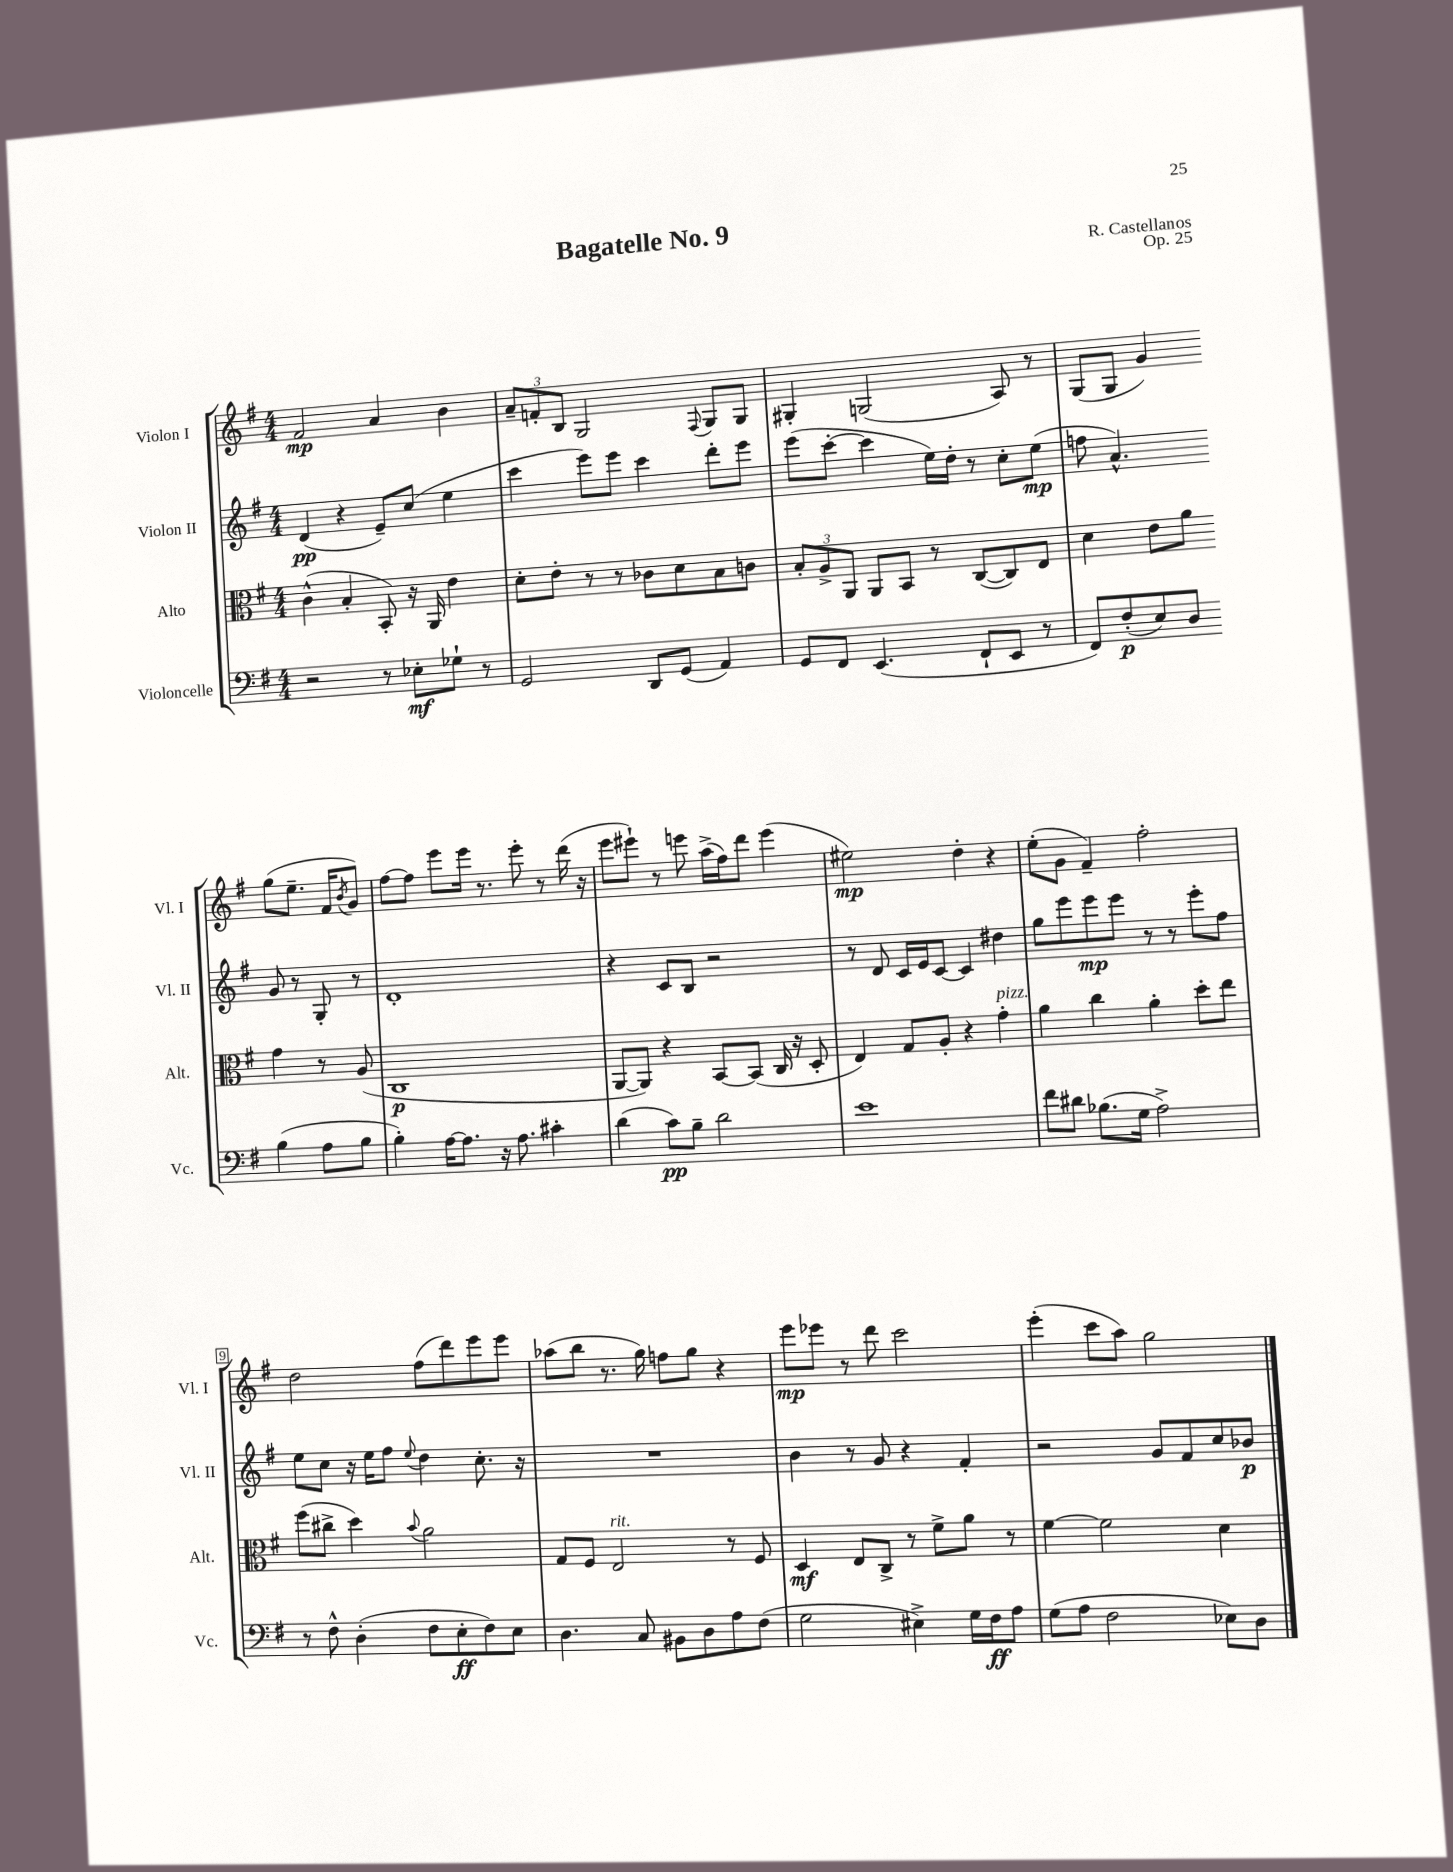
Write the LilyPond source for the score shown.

\header { title = "Bagatelle No. 9" composer = "R. Castellanos" opus = "Op. 25" }
<<
\new StaffGroup <<
\new Staff = "s0" \with { instrumentName = "Violon I" shortInstrumentName = "Vl. I" } {
    \clef treble \key g \major \numericTimeSignature \time 4/4
    fis'2\mp a'4 b'4 |
    \tuplet 3/2 { a'8-- f'8-. b8 } g2 \appoggiatura { fis8 } g8 g8 |
    gis4-. g2( a8) r8 |
    g8( g8 g'4) g''8( e''8.-- fis'16 \acciaccatura { b'8 } g'8) |
    fis''8~ fis''8 e'''8 e'''16 r8. e'''8-. r8 d'''16( r16 |
    e'''8 eis'''8-!) r8 e'''8 a''16->( fis''16) d'''8 e'''4( |
    eis''2\mp) d''4-. r4 |
    e''8-.( g'8 fis'4--) fis''2-. |
    d''2 fis''8( d'''8) e'''8 e'''8 |
    aes''8( b''8 r8. g''16) f''8 g''8 r4 |
    e'''8\mp ees'''8 r8 d'''8 c'''2 |
    e'''4-.( c'''8 a''8) g''2 \bar "|." |
}
\new Staff = "s1" \with { instrumentName = "Violon II" shortInstrumentName = "Vl. II" } {
    \clef treble \key g \major \numericTimeSignature \time 4/4
    d'4\pp( r4 e'8--) c''8( e''4 |
    c'''4 e'''8) e'''8 c'''4 d'''8-. e'''8 |
    e'''8( c'''8~-. c'''4 e''16) d''16-. r8 c''8-. e''8\mp( |
    f''8 a'4.-^) g'8 r8 g8-. r8 |
    d'1-. |
    r4 c'8 b8 r2 |
    r8 d'8 c'16 e'16 c'8~ c'4 dis''4 |
    g''8 e'''8 e'''8\mp e'''8 r8 r8 e'''8-. fis''8 |
    e''8 c''8 r16 e''16 fis''8 \appoggiatura { e''8 } d''4 c''8.-. r16 |
    R1 |
    b'4 r8 g'8 r4 fis'4-. |
    r2 g'8 fis'8 c''8 bes'8\p \bar "|." |
}
\new Staff = "s2" \with { instrumentName = "Alto" shortInstrumentName = "Alt." } {
    \clef alto \key g \major \numericTimeSignature \time 4/4
    c'4-^( b4-. b,8-.) r16 a,16 e'4 |
    d'8-. e'8-. r8 r8 ces'8 d'8 b8 c'8 |
    \tuplet 3/2 { b8-. a8-> a,8 } a,8 b,8 r8 c8~( c8) e8 |
    d'4 e'8 a'8 g'4 r8 a8( |
    c1\p |
    a,8~ a,8) r4 b,8~ b,8( c16 r16 d8-. |
    e4) g8 a8-. r4 g'4-.^\markup { \italic "pizz." } |
    a'4 c''4 a'4-. d''8-. e''8 |
    fis''8( cis''8-> d''4) \appoggiatura { b'8 } a'2 |
    g8 fis8 e2^\markup { \italic "rit." } r8 fis8 |
    d4\mf e8 c8-> r8 fis'8-> a'8 r8 |
    fis'4~ fis'2 d'4 \bar "|." |
}
\new Staff = "s3" \with { instrumentName = "Violoncelle" shortInstrumentName = "Vc." } {
    \clef bass \key g \major \numericTimeSignature \time 4/4
    r2 r8 ees8-.\mf ges8-! r8 |
    g,2 d,8 g,8( a,4) |
    g,8 fis,8 e,4.( fis,8-! e,8 r8 |
    fis,8) fis8-.\p( e8) d8 b4( a8 b8 |
    b4-.) a16~ a8. r16 a8. cis'4-. |
    d'4( c'8\pp) b8-- d'2 |
    e'1 |
    fis'8 dis'8 bes8.( g16 a2->) |
    r8 fis8-^ d4-.( fis8 e8-.\ff fis8) e8 |
    d4. c8 bis,8 d8 a8 fis8( |
    g2 eis4->) g16 fis16\ff a8 |
    g8( a8 fis2 ees8) d8 \bar "|." |
}
>>
>>
\layout { \context { \Score \override BarNumber.stencil = #(make-stencil-boxer 0.1 0.3 ly:text-interface::print) } }
